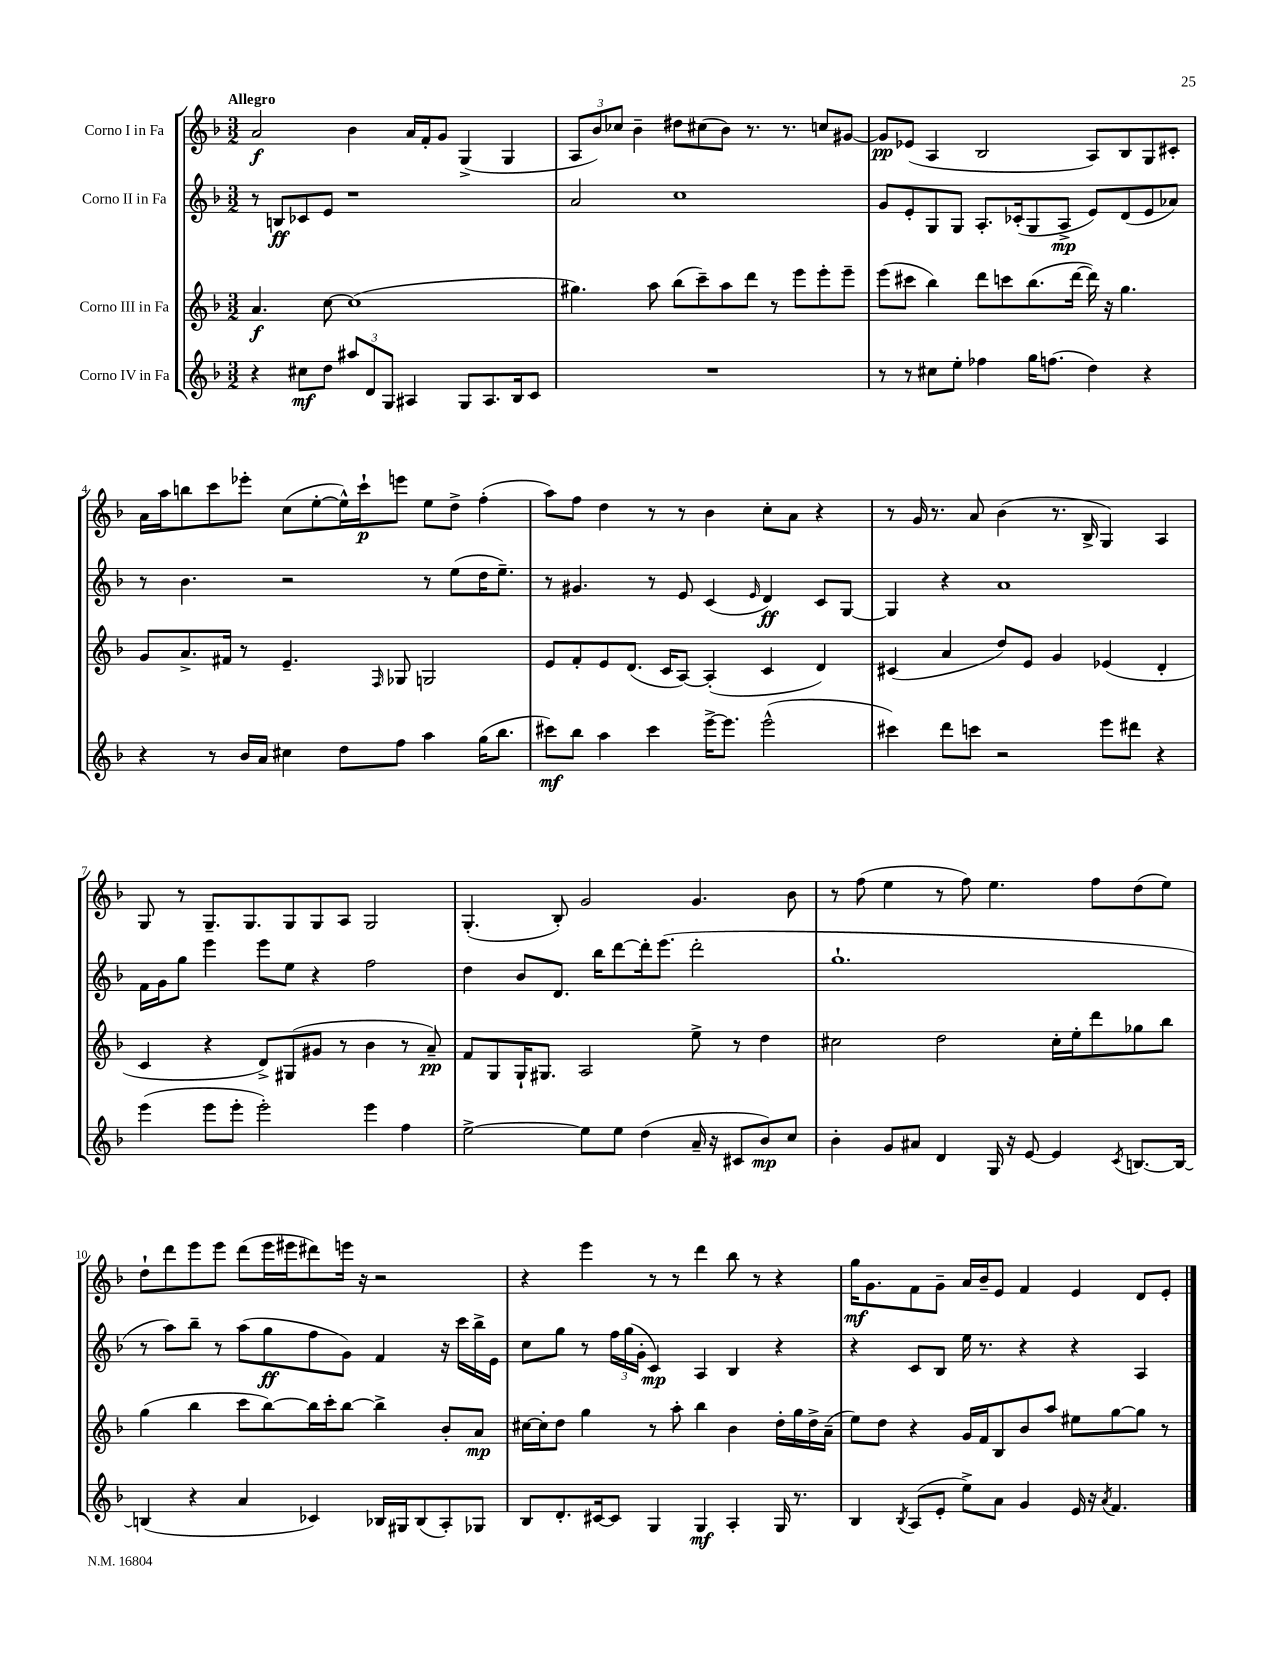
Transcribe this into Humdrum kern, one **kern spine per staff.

**kern	**dynam	**kern	**dynam	**kern	**dynam	**kern	**dynam
*part4	*part4	*part3	*part3	*part2	*part2	*part1	*part1
*staff4	*staff4	*staff3	*staff3	*staff2	*staff2	*staff1	*staff1
*I"Corno IV in Fa	*	*I"Corno III in Fa	*	*I"Corno II in Fa	*	*I"Corno I in Fa	*
*clefG2	*	*clefG2	*	*clefG2	*	*clefG2	*
*k[b-]	*	*k[b-]	*	*k[b-]	*	*k[b-]	*
*M3/2	*	*M3/2	*	*M3/2	*	*M3/2	*
=1	=1	=1	=1	=1	=1	=1	=1
!	!	!	!	!	!	!LO:TX:a:B:t=Allegro	!
4r	.	4.a/	f	8r	.	2a/	f
.	.	.	.	8Bn/L	ff	.	.
8cc#X\L	mf	.	.	8c-X/	.	.	.
8dd\J	.	[8cc\	.	8e/J	.	.	.
12aa#X/L	.	(1cc]	.	1r	.	4b-\	.
12d/	.	.	.	.	.	.	.
12G/J	.	.	.	.	.	.	.
4A#X/	.	.	.	.	.	16a/LL	.
.	.	.	.	.	.	16f'/J	.
.	.	.	.	.	.	8g/J	.
8G/L	.	.	.	.	.	(4G^/	.
8.A#/	.	.	.	.	.	.	.
.	.	.	.	.	.	4G/	.
16B-/k	.	.	.	.	.	.	.
8c/J	.	.	.	.	.	.	.
=2	=2	=2	=2	=2	=2	=2	=2
1.r	.	4.gg#X\)	.	2a/	.	12A/L	.
.	.	.	.	.	.	12b-/)	.
.	.	.	.	.	.	12cc-X/J	.
.	.	.	.	.	.	4b-~\	.
.	.	8aa\	.	.	.	.	.
.	.	(8bb-\L	.	1cc	.	8dd#X\L	.
.	.	8ccc~\)	.	.	.	(8cc#X\	.
.	.	8aa\	.	.	.	8b-\J)	.
.	.	8ddd\J	.	.	.	8.r	.
.	.	8r	.	.	.	.	.
.	.	.	.	.	.	8.r	.
.	.	8eee\L	.	.	.	.	.
.	.	8eee'\	.	.	.	8ccn/L	.
.	.	8eee~\J	.	.	.	[8g#X/J	.
=3	=3	=3	=3	=3	=3	=3	=3
8r	.	(8eee\L	.	8g/L	.	8g#/L]	pp
8r	.	8ccc#X\J	.	8e'/	.	(8e-X/J	.
8cc#X\L	.	4bb-\)	.	8G/	.	4A/	.
8ee'\J	.	.	.	8G/J	.	.	.
4ff-X\	.	8ddd\L	.	8.A'/L	.	2B-/	.
.	.	8cccn\	.	.	.	.	.
.	.	.	.	(16c-X'/k	.	.	.
16gg\KL	.	(8.bb-\	.	8G/	.	.	.
(8.ffn\J	.	.	.	.	.	.	.
.	.	.	.	8A^/J	mp	.	.
.	.	[16ddd\Jk	.	.	.	.	.
4dd\)	.	16ddd\])	.	8e/L)	.	8A/L)	.
.	.	16r	.	.	.	.	.
.	.	4.gg\	.	(8d/	.	8B-/	.
4r	.	.	.	8e/	.	8G/	.
.	.	.	.	8a-X/J)	.	8c#X'/J	.
!!LO:LB:g=z
=4	=4	=4	=4	=4	=4	=4	=4
4r	.	8g/L	.	8r	.	16a\LL	.
.	.	.	.	.	.	16aa\J	.
.	.	8.a^/	.	4.b-\	.	8bbn\	.
8r	.	.	.	.	.	8ccc\	.
.	.	16f#X/Jk	.	.	.	.	.
16b-/LL	.	8r	.	.	.	8eee-X'\J	.
16a/JJ	.	.	.	.	.	.	.
4cc#X\	.	4.e~/	.	2r	.	(8cc\L	.
.	.	.	.	.	.	[8ee'\	.
8dd\L	.	.	.	.	.	16ee^^\L])	.
.	.	.	.	.	.	16ccc`\J	p
.	.	16qqF/	.	.	.	.	.
8ff\J	.	8G-X/	.	.	.	8eeen\J	.
4aa\	.	2Gn/	.	8r	.	8ee\L	.
.	.	.	.	(8ee\L	.	8dd^\J	.
(16gg\KL	.	.	.	16dd\K	.	(4ff'\	.
8.bb-\J	.	.	.	8.ee~\J)	.	.	.
=5	=5	=5	=5	=5	=5	=5	=5
8ccc#X\L)	mf	8e/L	.	8r	.	8aa\L)	.
8bb-\J	.	8f'/	.	4.g#X/	.	8ff\J	.
4aa\	.	8e/	.	.	.	4dd\	.
.	.	(8.d/J	.	.	.	.	.
4ccc#\	.	.	.	8r	.	8r	.
.	.	16c/KL	.	.	.	.	.
.	.	[8A/J)	.	8e/	.	8r	.
[16eee^\KL	.	(4A'/]	.	(4c/	.	4b-\	.
8.eee\J]	.	.	.	.	.	.	.
.	.	.	.	16qqe/	.	.	.
(2eee^^\	.	4c/	.	4d/)	ff	8cc'\L	.
.	.	.	.	.	.	8a\J	.
.	.	4d/)	.	8c/L	.	4r	.
.	.	.	.	[8G/J	.	.	.
=6	=6	=6	=6	=6	=6	=6	=6
4ccc#X\)	.	(4c#X/	.	4G/]	.	8r	.
.	.	.	.	.	.	16g/	.
.	.	.	.	.	.	8.r	.
8ddd\L	.	4a/	.	4r	.	.	.
8cccn\J	.	.	.	.	.	8a/	.
2r	.	8dd/L)	.	1a	.	(4b-\	.
.	.	8e/J	.	.	.	.	.
.	.	4g/	.	.	.	8.r	.
.	.	.	.	.	.	16B-^/	.
8eee\L	.	(4e-X/	.	.	.	4G/)	.
8ddd#X\J	.	.	.	.	.	.	.
4r	.	4d'/	.	.	.	4A/	.
!!LO:LB:g=z
=7	=7	=7	=7	=7	=7	=7	=7
(4eee\	.	4c/	.	16f\LL	.	8G/	.
.	.	.	.	16g\J	.	.	.
.	.	.	.	8gg\J	.	8r	.
8eee\L	.	4r	.	4eee\	.	8.G~/L	.
8eee'\J	.	.	.	.	.	.	.
.	.	.	.	.	.	8.G/	.
2eee'\)	.	8d^/L)	.	8eee\L	.	.	.
.	.	(8G#X/	.	8ee\J	.	8G/	.
.	.	8g#X/J	.	4r	.	8G/	.
.	.	8r	.	.	.	8A/J	.
4eee\	.	4b-\	.	2ff\	.	2G/	.
4ff\	.	8r	.	.	.	.	.
.	.	8a~/)	pp	.	.	.	.
=8	=8	=8	=8	=8	=8	=8	=8
[2ee^\	.	8f/L	.	4dd\	.	(4.G'/	.
.	.	8G/	.	.	.	.	.
.	.	16G`/K	.	8b-/L	.	.	.
.	.	8.G#X/J	.	.	.	.	.
.	.	.	.	8.d/J	.	8B-'/)	.
8ee\L]	.	2A/	.	.	.	2g/	.
.	.	.	.	16bb-\KL	.	.	.
8ee\J	.	.	.	[8ddd\	.	.	.
(4dd\	.	.	.	16ddd'\k]	.	.	.
.	.	.	.	(8.eee\J	.	.	.
16a~/	.	8ee^\	.	2ddd'\	.	4.g/	.
16r	.	.	.	.	.	.	.
8c#X/L	.	8r	.	.	.	.	.
8b-/)	mp	4dd\	.	.	.	.	.
8cc/J	.	.	.	.	.	8b-\	.
=9	=9	=9	=9	=9	=9	=9	=9
4b-'\	.	2cc#X\	.	1.gg`	.	8r	.
.	.	.	.	.	.	(8ff\	.
8g/L	.	.	.	.	.	4ee\	.
8a#X/J	.	.	.	.	.	.	.
4d/	.	2dd\	.	.	.	8r	.
.	.	.	.	.	.	8ff\)	.
16G/	.	.	.	.	.	4.ee\	.
16r	.	.	.	.	.	.	.
[8e/	.	.	.	.	.	.	.
4e/]	.	16cc#'\LL	.	.	.	.	.
.	.	16ee'\J	.	.	.	.	.
.	.	8ddd\	.	.	.	8ff\L	.
8qc/	.	.	.	.	.	.	.
[8.Bn/L	.	8gg-X\	.	.	.	(8dd\	.
.	.	8bb-\J	.	.	.	8ee\J)	.
16B/Jk_	.	.	.	.	.	.	.
!!LO:LB:g=z
=10	=10	=10	=10	=10	=10	=10	=10
(4Bn/]	.	(4gg\	.	8r	.	8dd`\L	.
.	.	.	.	8aa\L)	.	8ddd\	.
4r	.	4bb-\	.	8bb-~\J	.	8eee\	.
.	.	.	.	8r	.	8eee\J	.
4a/	.	8ccc\L	.	(8aa\L	.	(8ddd\L	.
.	.	[8bb-\)	.	8gg\	ff	16eee\L	.
.	.	.	.	.	.	16eee#X\J	.
4c-X/)	.	16bb-\L]	.	8ff\	.	8ddd#X\)	.
.	.	16ccc'\J	.	.	.	.	.
.	.	[8bb-\J	.	8g\J)	.	16eeen\Jk	.
.	.	.	.	.	.	16r	.
16B-X/LL	.	4bb-^\]	.	4f/	.	2r	.
16G#X/J	.	.	.	.	.	.	.
(8B-/	.	.	.	.	.	.	.
8A'/)	.	8b-'/L	.	16r	.	.	.
.	.	.	.	16ccc\LL	.	.	.
8G-X/J	.	8a/J	mp	16bb-^\	.	.	.
.	.	.	.	16e\JJ	.	.	.
=11	=11	=11	=11	=11	=11	=11	=11
8B-/L	.	[16cc#X\LL	.	8cc\L	.	4r	.
.	.	16cc#'\J]	.	.	.	.	.
8.d'/	.	8dd\J	.	8gg\J	.	.	.
.	.	4gg\	.	8r	.	4eee\	.
[16c#X/k	.	.	.	.	.	.	.
8c#/J]	.	.	.	24ff\LL	.	.	.
.	.	.	.	(24gg\	.	.	.
.	.	.	.	24g'\JJ	.	.	.
4G/	.	8r	.	4c/)	mp	8r	.
.	.	8aa'\	.	.	.	8r	.
4G/	mf	4bb-\	.	4A/	.	4ddd\	.
4A'/	.	4b-\	.	4B-/	.	8bb-\	.
.	.	.	.	.	.	8r	.
16G/	.	16dd'\LL	.	4r	.	4r	.
8.r	.	16gg\	.	.	.	.	.
.	.	16dd^\	.	.	.	.	.
.	.	(16a~\JJ	.	.	.	.	.
=12	=12	=12	=12	=12	=12	=12	=12
4B-/	.	8ee\L)	.	4r	.	16gg\KL	mf
.	.	.	.	.	.	8.g\	.
.	.	8dd\J	.	.	.	.	.
8qB-/	.	.	.	.	.	.	.
(8A/L	.	4r	.	8c/L	.	8f\	.
8e'/J	.	.	.	8B-/J	.	8g~\J	.
8ee^\L)	.	16g/LL	.	16ee\	.	16a/LL	.
.	.	16f/J	.	8.r	.	16b-~/J	.
8a\J	.	8B-/	.	.	.	8e/J	.
4g/	.	8b-/	.	4r	.	4f/	.
.	.	8aa/J	.	.	.	.	.
16e/	.	8ee#X\L	.	4r	.	4e/	.
16r	.	.	.	.	.	.	.
8qa/	.	.	.	.	.	.	.
4.f/	.	[8gg\	.	.	.	.	.
.	.	8gg\J]	.	4A/	.	8d/L	.
.	.	8r	.	.	.	8e'/J	.
==	==	==	==	==	==	==	==
*-	*-	*-	*-	*-	*-	*-	*-
